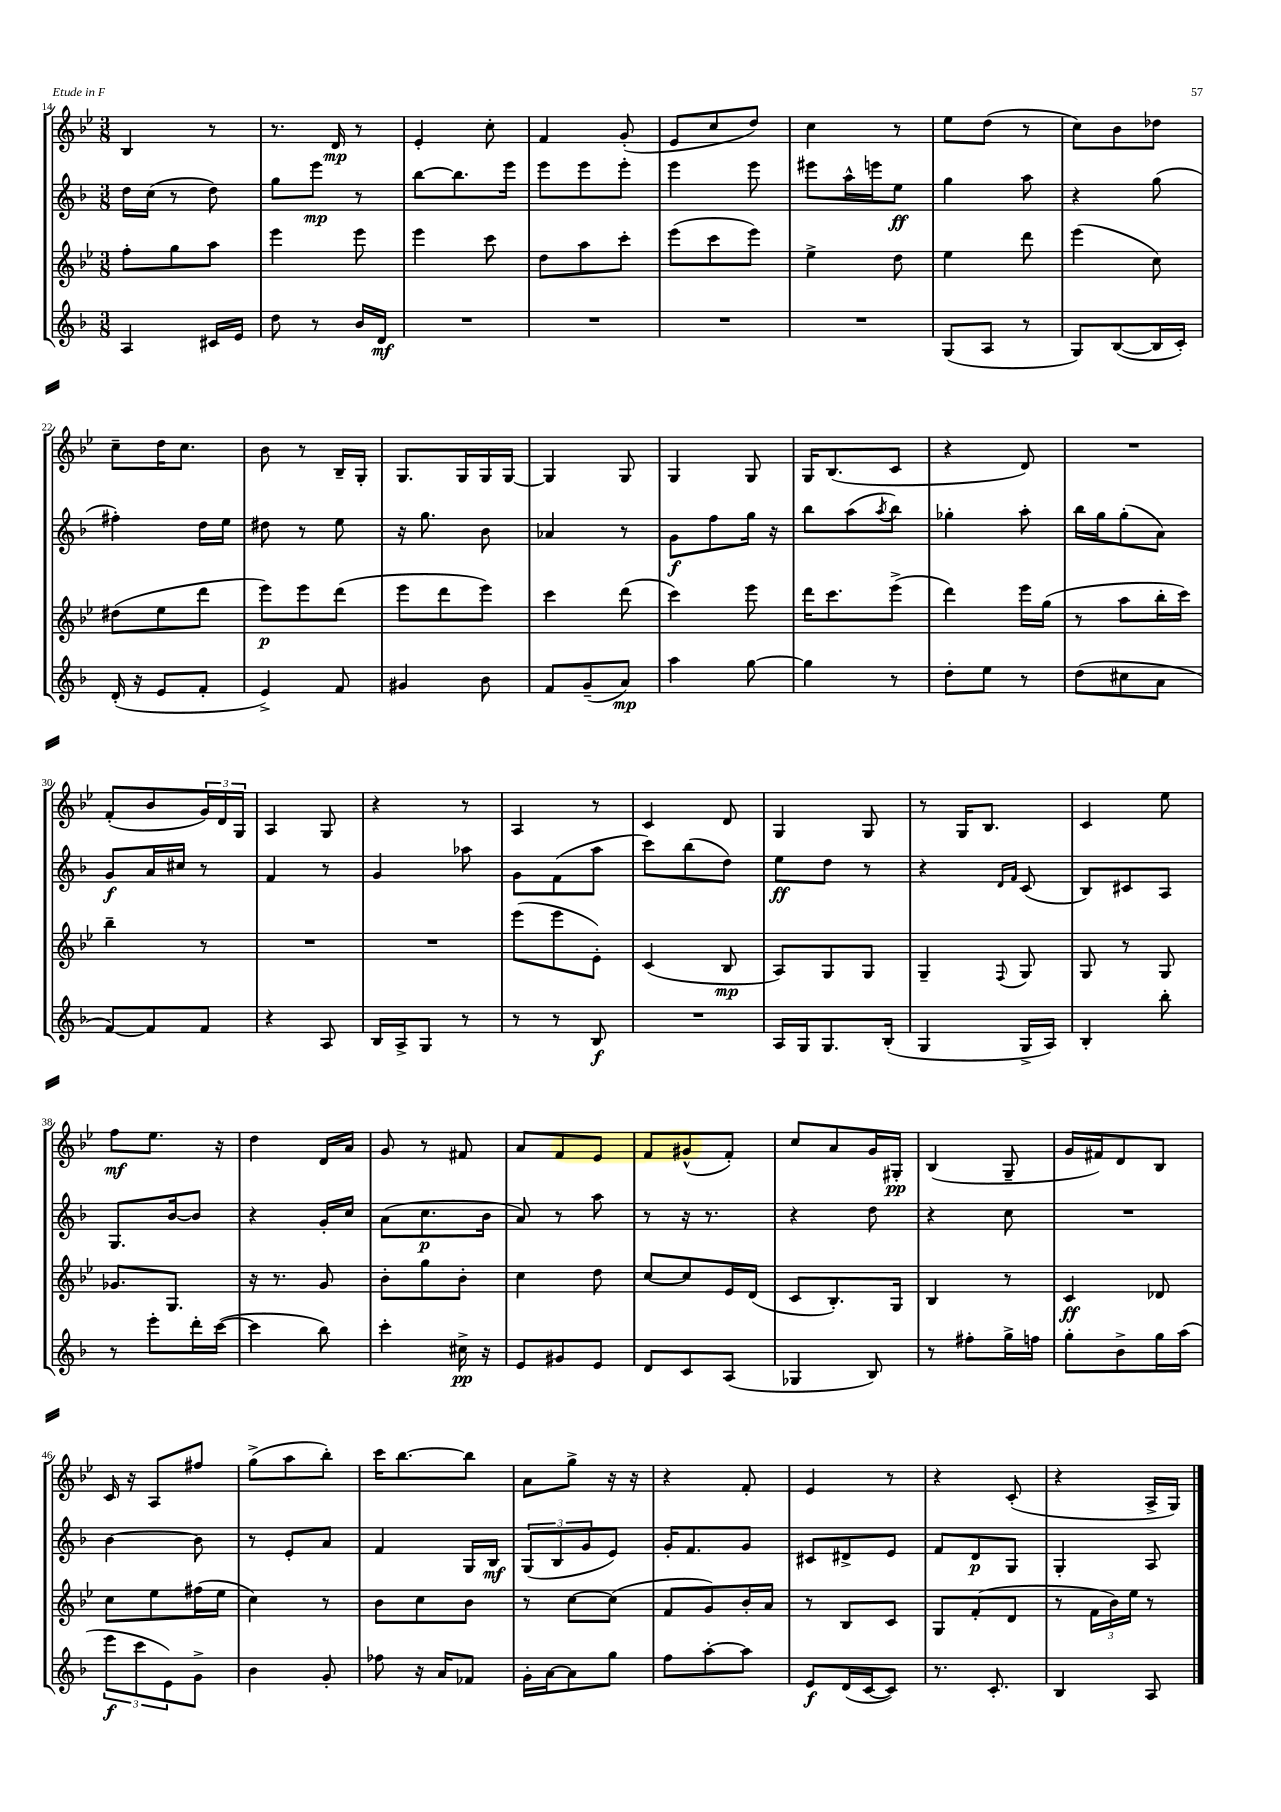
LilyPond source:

<<
\new StaffGroup <<
\new Staff = "s0" {
    \clef treble \key bes \major \numericTimeSignature \time 3/8
    bes4 r8 |
    r8. d'16\mp r8 |
    ees'4-. c''8-. |
    f'4 g'8-.( |
    ees'8 c''8 d''8) |
    c''4 r8 |
    ees''8 d''8( r8 |
    c''8) bes'8 des''8 |
    c''8-- d''16 c''8. |
    bes'8 r8 bes16-- g16-. |
    g8. g16 g16 g16~ |
    g4 g8 |
    g4 g8 |
    g16 bes8.( c'8 |
    r4 d'8) |
    R4. |
    f'8-.( bes'8 \tuplet 3/2 { g'16) d'16 g16 } |
    a4 g8 |
    r4 r8 |
    a4 r8 |
    c'4 d'8 |
    g4 g8 |
    r8 g16 bes8. |
    c'4 ees''8 |
    f''8\mf ees''8. r16 |
    d''4 d'16 a'16 |
    g'8 r8 fis'8 |
    a'8 f'8 ees'8 |
    f'8 gis'8-^( f'8-.) |
    c''8 a'8 g'16 gis16-.\pp |
    bes4( g8-- |
    g'16 fis'16) d'8 bes8 |
    c'16 r16 a8 fis''8 |
    g''8->( a''8 bes''8-.) |
    c'''16 bes''8.~ bes''8 |
    a'8 g''8-> r16 r16 |
    r4 f'8-. |
    ees'4 r8 |
    r4 c'8-.( |
    r4 a16-> g16) \bar "|." |
}
\new Staff = "s1" {
    \clef treble \key f \major \numericTimeSignature \time 3/8
    d''16 c''16( r8 d''8) |
    g''8 e'''8\mp r8 |
    bes''8~ bes''8. e'''16 |
    e'''8 e'''8 e'''8-. |
    e'''4 e'''8 |
    eis'''8 a''16-^ e'''16 e''8\ff |
    g''4 a''8 |
    r4 g''8( |
    fis''4-.) d''16 e''16 |
    dis''8 r8 e''8 |
    r16 g''8. bes'8 |
    aes'4 r8 |
    g'8\f f''8 g''16 r16 |
    bes''8 a''8( \acciaccatura { a''8 } bes''8) |
    ges''4-. a''8-. |
    bes''16 g''16 g''8-.( a'8) |
    g'8\f a'16 cis''16 r8 |
    f'4 r8 |
    g'4 aes''8 |
    g'8 f'8( a''8 |
    c'''8) bes''8( d''8) |
    e''8\ff d''8 r8 |
    r4 \grace { d'16 f'16 } c'8( |
    bes8) cis'8 a8 |
    g8. bes'16~ bes'8 |
    r4 g'16-. c''16 |
    a'8( c''8.\p bes'16 |
    a'8) r8 a''8 |
    r8 r16 r8. |
    r4 d''8 |
    r4 c''8 |
    R4. |
    bes'4~ bes'8 |
    r8 e'8-. a'8 |
    f'4 g16 bes16\mf |
    \tuplet 3/2 { g8( bes8 g'8 } e'8) |
    g'16-. f'8. g'8 |
    cis'8 dis'8-> e'8 |
    f'8 d'8\p g8 |
    g4-. a8 \bar "|." |
}
\new Staff = "s2" {
    \clef treble \key bes \major \numericTimeSignature \time 3/8
    f''8-. g''8 a''8 |
    ees'''4 ees'''8 |
    ees'''4 c'''8 |
    d''8 a''8 c'''8-. |
    ees'''8( c'''8 ees'''8) |
    ees''4-> d''8 |
    ees''4 d'''8 |
    ees'''4( c''8) |
    dis''8( ees''8 d'''8 |
    ees'''8\p) ees'''8 d'''8( |
    ees'''8 d'''8 ees'''8) |
    c'''4 d'''8( |
    c'''4) ees'''8 |
    d'''16 c'''8. ees'''8->( |
    d'''4) ees'''16 g''16( |
    r8 a''8 bes''16-. c'''16) |
    bes''4-- r8 |
    R4. |
    R4. |
    ees'''8( ees'''8 ees'8-.) |
    c'4( bes8\mp |
    a8) g8 g8 |
    g4-- \appoggiatura { f8 } g8 |
    g8 r8 g8 |
    ges'8. g8. |
    r16 r8. g'8 |
    bes'8-. g''8 bes'8-. |
    c''4 d''8 |
    c''8~ c''8 ees'16 d'16( |
    c'8 bes8.-.) g16 |
    bes4 r8 |
    c'4\ff des'8 |
    c''8 ees''8 fis''16( ees''16 |
    c''4) r8 |
    bes'8 c''8 bes'8 |
    r8 c''8~ c''8( |
    f'8 g'8) bes'16-. a'16 |
    r8 bes8 c'8 |
    g8 f'8-.( d'8 |
    r8 \tuplet 3/2 { f'16 bes'16) ees''16 } r8 \bar "|." |
}
\new Staff = "s3" {
    \clef treble \key f \major \numericTimeSignature \time 3/8
    a4 cis'16 e'16 |
    d''8 r8 bes'16 d'16\mf |
    R4. |
    R4. |
    R4. |
    R4. |
    g8( a8 r8 |
    g8) bes8~( bes16 c'16-.) |
    d'16-.( r16 e'8 f'8-. |
    e'4->) f'8 |
    gis'4 bes'8 |
    f'8 g'8--( a'8\mp) |
    a''4 g''8~ |
    g''4 r8 |
    d''8-. e''8 r8 |
    d''8( cis''8 a'8 |
    f'8~) f'8 f'8 |
    r4 a8 |
    bes16 a16-> g8 r8 |
    r8 r8 bes8\f |
    R4. |
    a16 g16 g8. bes16-.( |
    g4 g16-> a16) |
    bes4-. bes''8-. |
    r8 e'''8-. d'''16-. c'''16~( |
    c'''4 bes''8) |
    c'''4-. cis''16->\pp r16 |
    e'8 gis'8 e'8 |
    d'8 c'8 a8( |
    ges4 bes8) |
    r8 fis''8-. g''16-> f''16 |
    g''8-. bes'8-> g''16 a''16( |
    \tuplet 3/2 { e'''8\f c'''8 e'8) } g'8-> |
    bes'4 g'8-. |
    fes''8 r16 a'16 fes'8 |
    g'16-. a'16~ a'8 g''8 |
    f''8 a''8~-. a''8 |
    e'8\f d'16( c'16~ c'8) |
    r8. c'8.-. |
    bes4 a8 \bar "|." |
}
>>
>>
\layout { \context { \Score currentBarNumber = #14 } }
